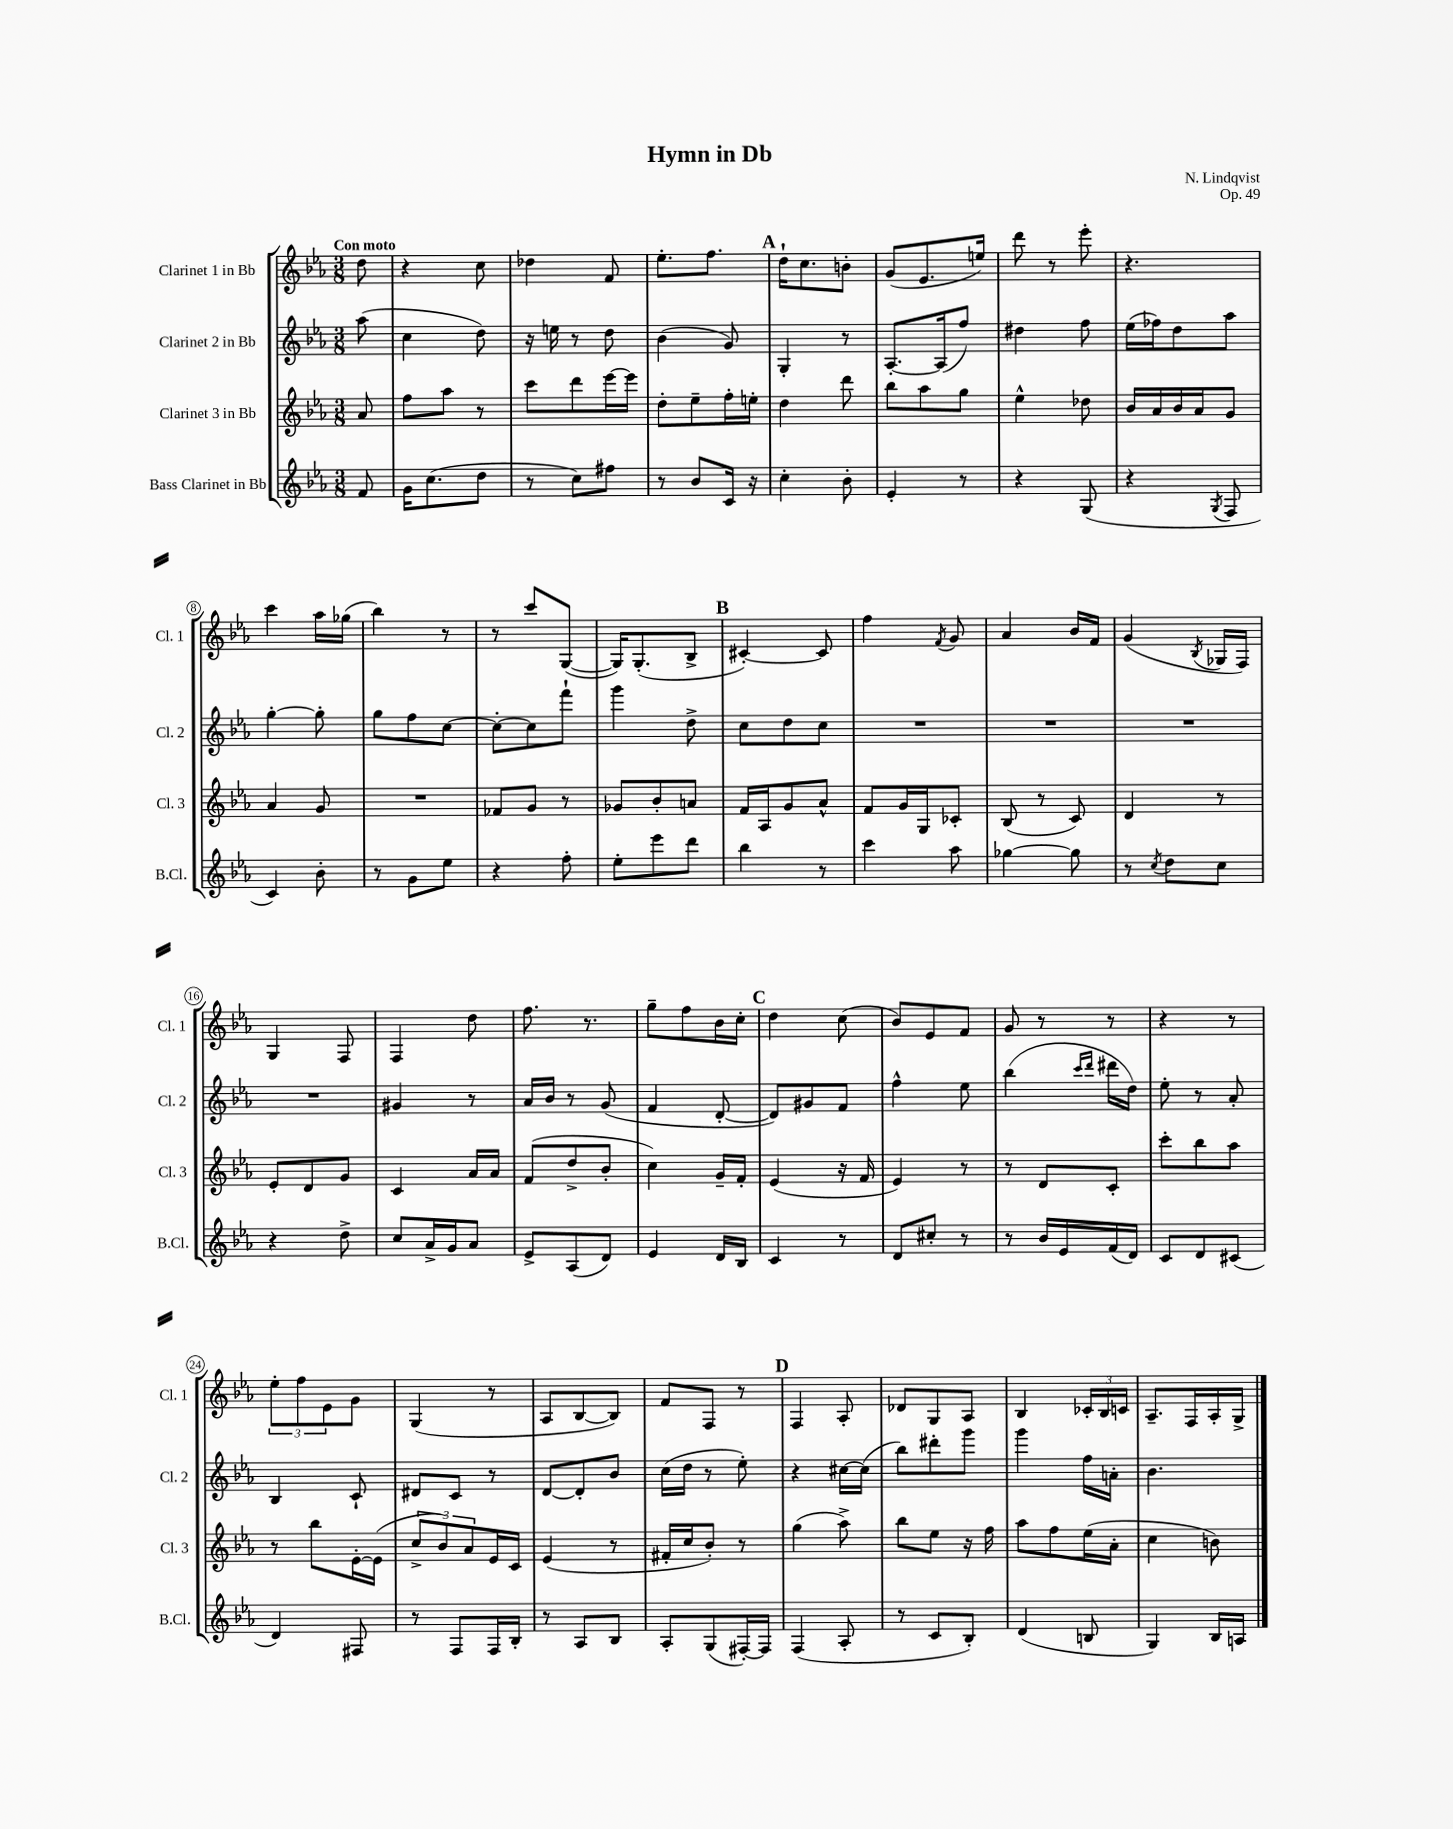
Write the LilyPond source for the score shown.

\header { title = "Hymn in Db" composer = "N. Lindqvist" opus = "Op. 49" }
<<
\new StaffGroup <<
\new Staff = "s0" \with { instrumentName = "Clarinet 1 in Bb" shortInstrumentName = "Cl. 1" } {
    \clef treble \key ees \major \numericTimeSignature \time 3/8 \partial 8 \tempo "Con moto"
    d''8 |
    r4 c''8 |
    des''4 f'8 |
    ees''8.-. f''8. |
    \mark \markup { \bold "A" } d''16-! c''8. b'8-. |
    g'8( ees'8. e''16) |
    d'''8 r8 ees'''8-. |
    r4. |
    c'''4 aes''16 ges''16( |
    bes''4) r8 |
    r8 c'''8 g8~( |
    g16) g8.-.( bes8-> |
    \mark \markup { \bold "B" } cis'4~-.) cis'8 |
    f''4 \acciaccatura { f'8 } g'8 |
    aes'4 bes'16 f'16 |
    g'4( \acciaccatura { bes8 } ges16 f16) |
    g4 f8 |
    f4 d''8 |
    f''8. r8. |
    g''8-- f''8 bes'16 c''16-. |
    \mark \markup { \bold "C" } d''4 c''8( |
    bes'8) ees'8 f'8 |
    g'8 r8 r8 |
    r4 r8 |
    \tuplet 3/2 { ees''8-. f''8 ees'8 } g'8 |
    g4( r8 |
    aes8 bes8~ bes8) |
    f'8 f8 r8 |
    \mark \markup { \bold "D" } f4 aes8-. |
    des'8 g8 aes8 |
    bes4 \tuplet 3/2 { ces'16-. bes16 c'16 } |
    aes8.-- f16 aes16-. g16-> \bar "|." |
}
\new Staff = "s1" \with { instrumentName = "Clarinet 2 in Bb" shortInstrumentName = "Cl. 2" } {
    \clef treble \key ees \major \numericTimeSignature \time 3/8 \partial 8
    aes''8( |
    c''4 d''8) |
    r16 e''16 r8 d''8 |
    bes'4( g'8) |
    \mark \markup { \bold "A" } g4-. r8 |
    aes8.~-. aes16( f''8) |
    dis''4 f''8 |
    ees''16( fes''16) d''8 aes''8 |
    g''4~-. g''8-. |
    g''8 f''8 c''8~ |
    c''8~-. c''8 f'''8-! |
    g'''4 d''8-> |
    \mark \markup { \bold "B" } c''8 d''8 c''8 |
    R4. |
    R4. |
    R4. |
    R4. |
    gis'4 r8 |
    aes'16 bes'16 r8 g'8( |
    f'4 d'8~-. |
    \mark \markup { \bold "C" } d'8) gis'8 f'8 |
    f''4-^ ees''8 |
    bes''4( \grace { c'''16 d'''16 } dis'''16 d''16) |
    ees''8-. r8 aes'8-. |
    bes4 c'8-! |
    dis'8 c'8 r8 |
    d'8~ d'8-. bes'8 |
    c''16( d''16 r8 ees''8-.) |
    \mark \markup { \bold "D" } r4 cis''16~ cis''16( |
    bes''8) dis'''8-. g'''8 |
    g'''4 f''16 a'16-. |
    bes'4. \bar "|." |
}
\new Staff = "s2" \with { instrumentName = "Clarinet 3 in Bb" shortInstrumentName = "Cl. 3" } {
    \clef treble \key ees \major \numericTimeSignature \time 3/8 \partial 8
    aes'8 |
    f''8 aes''8 r8 |
    c'''8 d'''8 ees'''16~ ees'''16 |
    d''8-. ees''8-- f''16-. e''16-. |
    \mark \markup { \bold "A" } d''4 d'''8 |
    bes''8 aes''8 g''8 |
    ees''4-^ des''8 |
    bes'16 aes'16 bes'16 aes'16 g'8 |
    aes'4 g'8 |
    R4. |
    fes'8 g'8 r8 |
    ges'8 bes'8-. a'8 |
    \mark \markup { \bold "B" } f'16 aes16 g'8 aes'8-^ |
    f'8 g'16 g16 ces'8-. |
    bes8( r8 c'8) |
    d'4 r8 |
    ees'8-. d'8 g'8 |
    c'4 aes'16 aes'16 |
    f'8( d''8-> bes'8-. |
    c''4) g'16-- f'16-. |
    \mark \markup { \bold "C" } ees'4( r16 f'16 |
    ees'4) r8 |
    r8 d'8 c'8-. |
    c'''8-. bes''8 aes''8 |
    r8 bes''8 ees'16~-. ees'16( |
    \tuplet 3/2 { c''8-> bes'8) aes'8 } ees'16 c'16 |
    ees'4( r8 |
    fis'16-. c''16 bes'8-.) r8 |
    \mark \markup { \bold "D" } g''4( aes''8->) |
    bes''8 ees''8 r16 f''16 |
    aes''8 f''8 ees''16( aes'16-. |
    c''4 b'8) \bar "|." |
}
\new Staff = "s3" \with { instrumentName = "Bass Clarinet in Bb" shortInstrumentName = "B.Cl." } {
    \clef treble \key ees \major \numericTimeSignature \time 3/8 \partial 8
    f'8 |
    g'16 c''8.( d''8 |
    r8 c''8) fis''8 |
    r8 bes'8 c'16 r16 |
    \mark \markup { \bold "A" } c''4-. bes'8-. |
    ees'4-. r8 |
    r4 g8( |
    r4 \acciaccatura { g8 } f8 |
    c'4) bes'8-. |
    r8 g'8 ees''8 |
    r4 f''8-. |
    ees''8-. ees'''8 d'''8 |
    \mark \markup { \bold "B" } bes''4 r8 |
    c'''4 aes''8 |
    ges''4~ ges''8 |
    r8 \acciaccatura { c''8 } d''8 c''8 |
    r4 d''8-> |
    c''8 aes'16-> g'16 aes'8 |
    ees'8-> aes8( d'8) |
    ees'4 d'16 bes16 |
    \mark \markup { \bold "C" } c'4 r8 |
    d'8 cis''8-. r8 |
    r8 bes'16 ees'16 f'16( d'16) |
    c'8 d'8 cis'8( |
    d'4) fis8 |
    r8 f8 f16 bes16-. |
    r8 aes8 bes8 |
    aes8-. g8( fis16~-.) fis16 |
    \mark \markup { \bold "D" } f4( aes8-. |
    r8 c'8 bes8-.) |
    d'4( b8 |
    g4) bes16 a16 \bar "|." |
}
>>
>>
\layout { \context { \Score \override BarNumber.stencil = #(make-stencil-circler 0.1 0.3 ly:text-interface::print) } }
